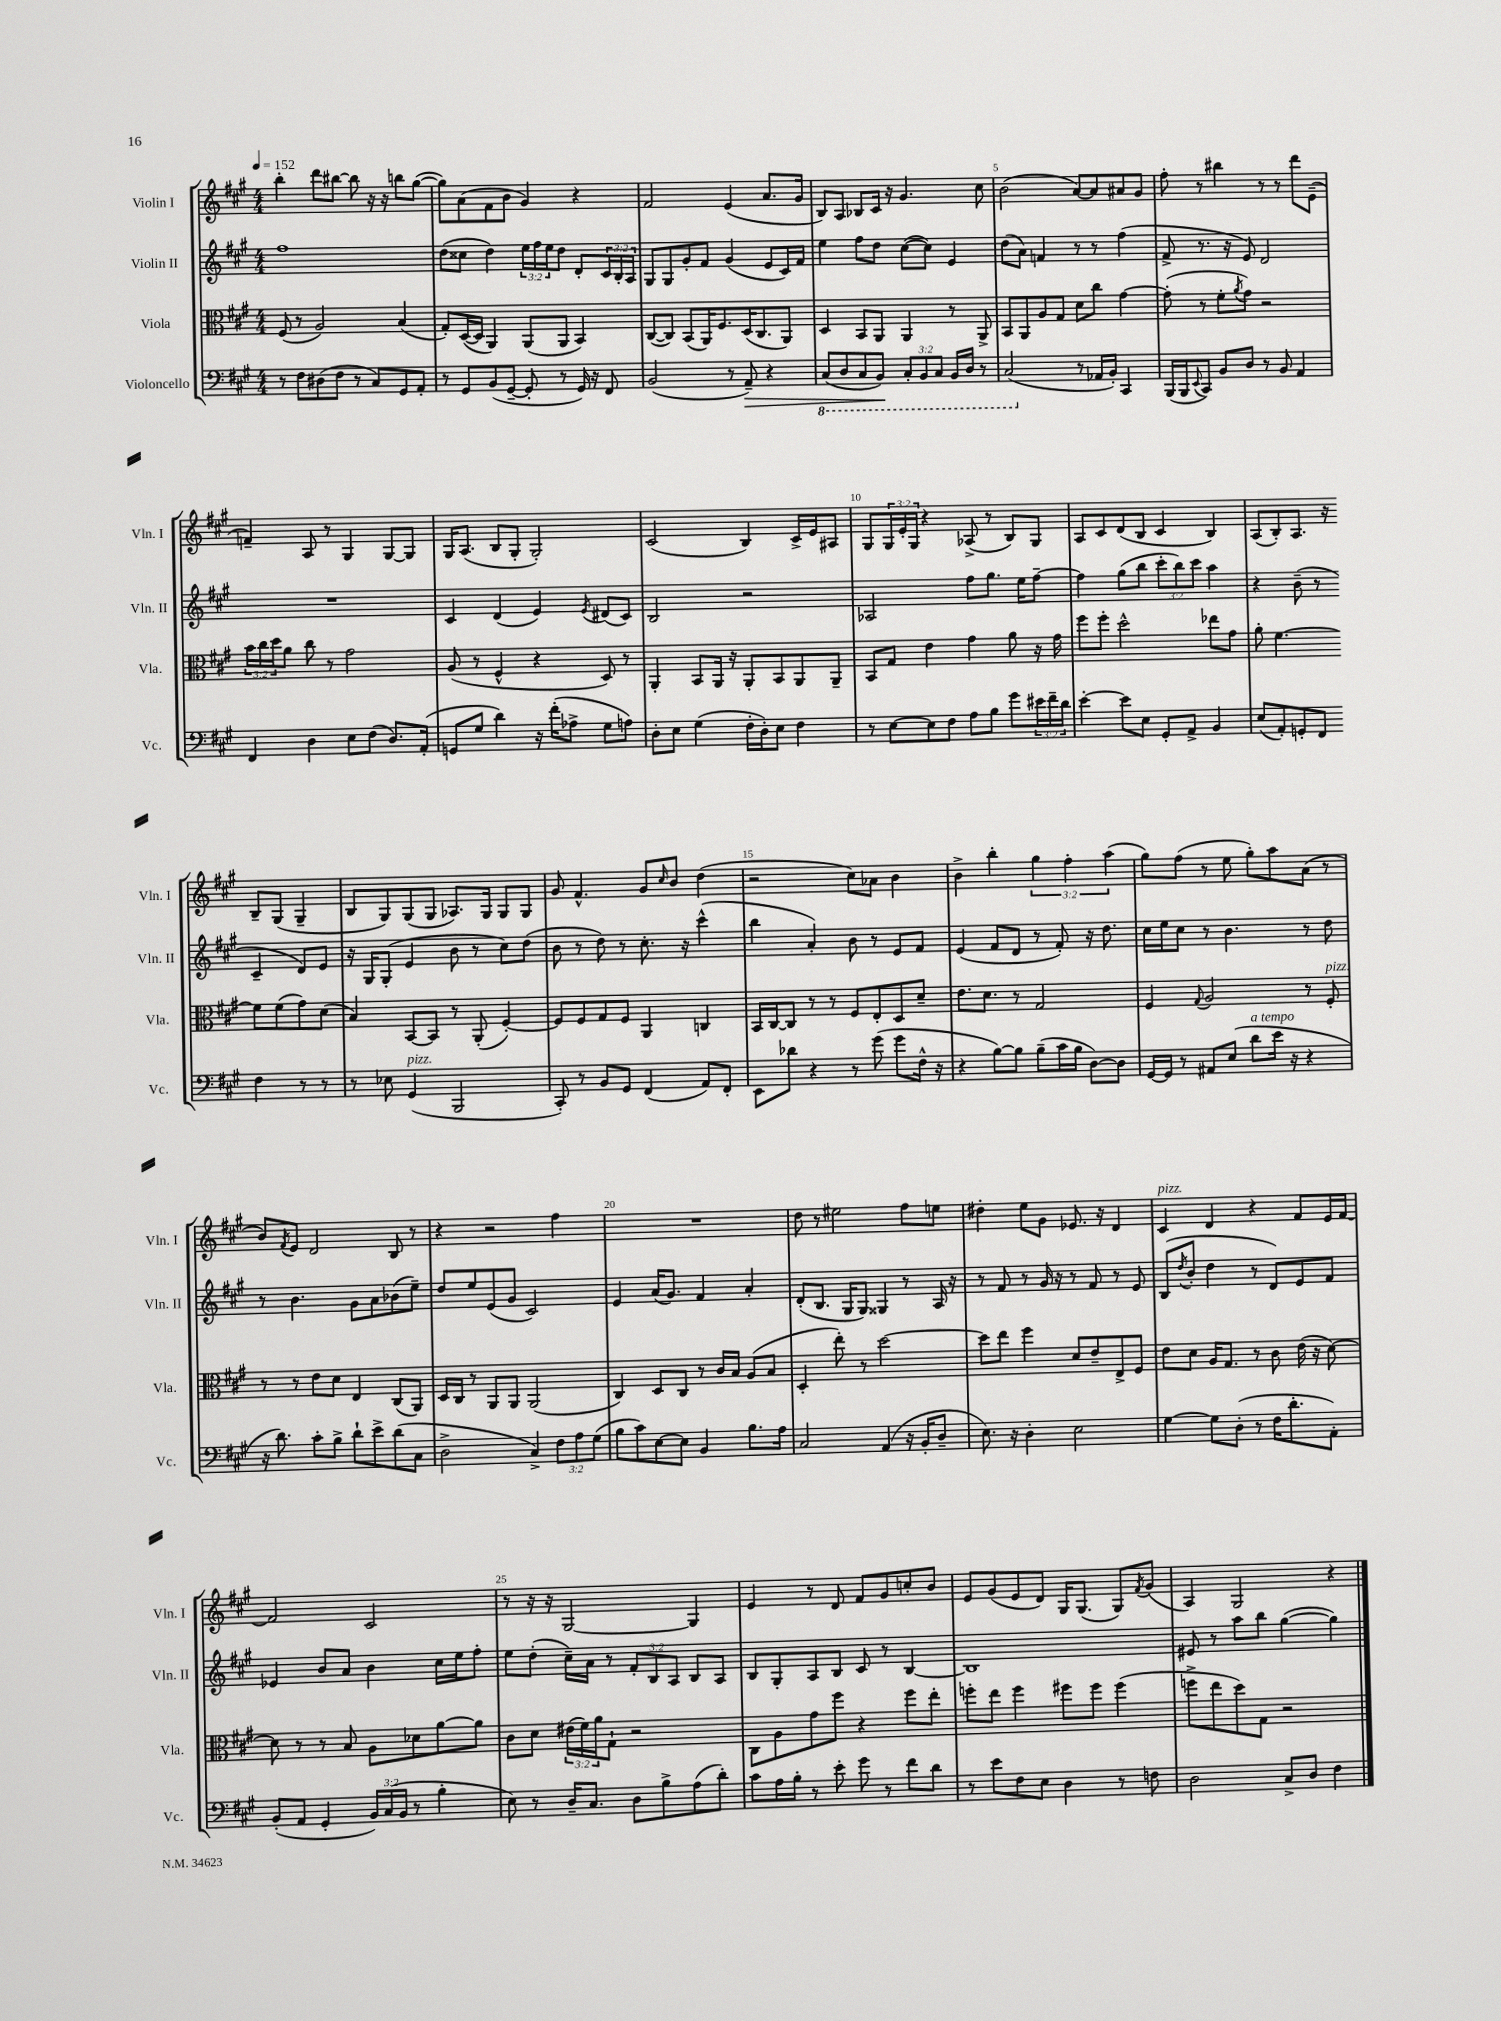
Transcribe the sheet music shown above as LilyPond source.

<<
\new StaffGroup <<
\new Staff = "s0" \with { instrumentName = "Violin I" shortInstrumentName = "Vln. I" } {
    \clef treble \key a \major \numericTimeSignature \time 4/4 \override Staff.TupletNumber.text = #tuplet-number::calc-fraction-text \tempo 4 = 152
    b''4-. d'''8 bis''8~ bis''8 r16 r16 b''8 gis''8~( |
    gis''8) a'8( fis'8 b'8 gis'4) r4 |
    fis'2 e'4( a'8. gis'16 |
    b8) a8 bes8 cis'16 r16 gis'4. cis''8 |
    b'2( a'8~) a'8 ais'8 gis'8 |
    fis''8-. r8 bis''4 r8 r8 d'''8 e'8--( |
    f'4--) a8 r8 gis4 gis8~ gis8 |
    gis16 a8.( b8 gis8-. gis2-.) |
    cis'2( b4) cis'16-> e'16 ais8 |
    gis8 \tuplet 3/2 { gis16 e'16-. gis16 } r4 aes8->( r8 b8) gis8 |
    a8 cis'8 d'8( b8 cis'4 b4) |
    a8( b8-.) a8. r16 b8-- gis8( gis4-- |
    b8 gis8) gis8( gis8 aes8.) gis16 gis8 gis8 |
    gis'8 fis'4.-^ gis'8 \grace { cis''16 } b'8 d''4( |
    r2 cis''8) aes'8 b'4 |
    b'4-> b''4-. \tuplet 3/2 { gis''4 fis''4-. a''4( } |
    gis''8) fis''8( r8 e''8 gis''8-.) a''8 a'8( r8 |
    b'8) \acciaccatura { fis'8 } e'8 d'2 b8 r8 |
    r4 r2 fis''4 |
    R1 |
    d''8 r8 eis''2 fis''8 e''8 |
    dis''4-. e''8 gis'8 ees'8. r16 d'4 |
    cis'4^\markup { \italic "pizz." } d'4 r4 fis'8 e'16 fis'16~ |
    fis'2 cis'2 |
    r8 r16 r16 gis2~ gis4 |
    e'4 r8 d'8 fis'8 gis'8 c''8-. b'8 |
    e'8 gis'8( e'8 d'8) gis16 gis8.( gis8) \acciaccatura { fis'8 } gis'8( |
    a4) gis2 r4 \bar "|." |
}
\new Staff = "s1" \with { instrumentName = "Violin II" shortInstrumentName = "Vln. II" } {
    \clef treble \key a \major \numericTimeSignature \time 4/4 \override Staff.TupletNumber.text = #tuplet-number::calc-fraction-text
    fis''1 |
    d''8( cisis''8 d''4) \tuplet 3/2 { e''16 fis''16 e''16 } d''8 d'8-. \tuplet 3/2 { cis'16 b16-. a16 } |
    gis8 gis8 gis'8-. fis'8 gis'4( e'8 cis'16) fis'16 |
    e''4 fis''8 d''8 cis''8~( cis''8) e'4 |
    d''8( a'8) f'4 r8 r8 fis''4( |
    fis'8-> r8. r16 e'8) d'2 |
    R1 |
    cis'4 d'4( e'4) \acciaccatura { e'8 } dis'8( cis'8) |
    b2 r2 |
    aes2 fis''8 gis''8. e''16 fis''8~-- |
    fis''4 gis''8( b''8 \tuplet 3/2 { cis'''8-. b''8) cis'''8 } a''4 |
    r4 b'8--( r8 cis'4-- d'8) e'8 |
    r16 gis16 gis8-.( e'4 b'8 r8 cis''8) d''8( |
    b'8 r8 d''8) r8 cis''8.-. r16 cis'''4-^( |
    b''4 a'4-.) b'8 r8 e'8 fis'8 |
    e'4( fis'8 d'8 r8 fis'8-.) r16 d''8. |
    cis''16 e''16 cis''8 r8 b'4. r8 d''8 |
    r8 b'4. gis'8 a'8 bes'8( e''8--) |
    d''8 e''8 e'8( gis'8 cis'2) |
    e'4 a'16( gis'8.) fis'4 a'4-. |
    d'8-.( b8. gis16 gis8) gisis4 r8 a16 r16 |
    r8 fis'8 r8 gis'16 r16 r8 fis'8 r8 e'8 |
    b8( \acciaccatura { d''8 } b'8-. d''4 r8 d'8) e'8 fis'8 |
    ees'4 b'8 a'8 b'4 cis''16 e''16 fis''8-. |
    e''8 d''8-.( cis''16--) a'16 r8 \tuplet 3/2 { fis'8-. b8 a8 } b8 a8 |
    b8 gis8-. a8 b8 cis'8 r8 b4~ |
    b1 |
    eis'8 r8 a''8 b''8 gis''4~( gis''4) \bar "|." |
}
\new Staff = "s2" \with { instrumentName = "Viola" shortInstrumentName = "Vla." } {
    \clef alto \key a \major \numericTimeSignature \time 4/4 \override Staff.TupletNumber.text = #tuplet-number::calc-fraction-text
    fis8( r8 a2) b4( |
    gis8-.) d16~( d16 a,4) a,8( a,8 b,4) |
    cis8~( cis8) b,8( a,16) fis8. d16( cis8. a,8) |
    d4 b,8 a,8 a,4 r8 a,8-> |
    b,8 a,8 a8 gis8 d'8 cis''8 gis'4~ |
    gis'8-.( r8 fis'8-. \acciaccatura { a'8 } gis'8) r2 |
    \tuplet 3/2 { b'16 cis''16 d''16 } a'8 cis''8 r8 gis'2 |
    a8( r8 fis4-^ r4 d8) r8 |
    a,4-. b,8 a,16 r16 a,8-. b,8 a,8 a,8-- |
    b,8 gis8 e'4 gis'4 a'8 r16 gis'16 |
    fis''8 fis''8-. d''2-^ ees''8 gis'8 |
    a'8-. fis'4.~ fis'8 fis'8( gis'8) d'8( |
    b4) b,8~ b,8 r8 a,8-.( fis4~-.) |
    fis8 fis8 gis8 fis8 a,4 c4 |
    b,16 cis16~ cis8 r8 r8 fis8 e8-. d8 d'8-- |
    e'8. d'8. r8 gis2 |
    fis4 \appoggiatura { gis8 } a2 r8 fis8-.^\markup { \italic "pizz." } |
    r8 r8 e'8 d'8 e4 cis8( a,8) |
    d16 cis16 r8 a,8 a,8 a,2( |
    cis4) d8 cis8 r8 cis'16 b16 a8( b8 |
    d4-. e''8-.) r8 d''2~ |
    d''8 e''8 fis''4 d'8 e'8-- e8-> fis8 |
    e'8 d'8 a16 gis8. r8 cis'8 e'16( r16 d'8~) |
    d'8 r8 r8 b8 a8 des'8 a'8~ a'8 |
    cis'8 d'8 \tuplet 3/2 { eis'16( fis'16) a'16 } gis8-! r2 |
    cis8 a8 gis'8 fis''8 r4 fis''8 e''8-. |
    f''8-. e''8 f''4 fis''8 fis''8 fis''4( |
    f''8-> e''8 d''8) gis8 r2 \bar "|." |
}
\new Staff = "s3" \with { instrumentName = "Violoncello" shortInstrumentName = "Vc." } {
    \clef bass \key a \major \numericTimeSignature \time 4/4 \override Staff.TupletNumber.text = #tuplet-number::calc-fraction-text
    r8 fis8 dis8( fis8 r8 cis8) gis,8 a,8-. |
    r8 gis,8 b,8( gis,8~-- gis,8-. r8 gis,16) r16 fis,8 |
    b,2( r8 a,8--\>) r4 |
    \ottava #-1 cis,8( d,8 cis,8 b,,8\!) \tuplet 3/2 { cis,8-. b,,8 cis,8 } b,,16 d,16 r8 |
    cis,2( \ottava #0 r8 aes,16 b,16-.) cis,4 |
    b,,16( b,,16 \appoggiatura { e,8 } cis,8) b,8 d8 r8 b,8 a,4 |
    fis,4 d4 e8 fis8( d8.) a,16-.( |
    g,8 gis8 d'4) r16 fis'16-.( aes8-> gis8 a8) |
    d8-. e8 gis4( fis16-. d16-.) e8 fis4 |
    r8 e8~ e8 fis8 a8 b8 gis'8 \tuplet 3/2 { eis'16 fis'16-- d'16 } |
    e'4~-. e'8 e8 gis,8-. a,8-> b,4 |
    e8( a,8-.) g,8-. fis,8 fis4 r8 r8 |
    r8 ees8 gis,4^\markup { \italic "pizz." }( b,,2 |
    cis,8-.) r8 b,8 gis,8 fis,4( a,8) fis,8-. |
    e,8 des'8 r4 r8 gis'8( gis'8 fis16-^ r16 |
    r4 b8~) b8 b8--( cis'16 b16 d8~) d8 |
    gis,16~ gis,16 r8 ais,8 e8( d'8^\markup { \italic "a tempo" } e'16 r16 r4 |
    r16 d'8.) cis'8-. b8-> d'8-! e'8-> d'8( cis8 |
    d2-> cis4->) \tuplet 3/2 { fis8 a8 gis8( } |
    b8 cis'8) e8~ e8 b,4 b8. a16 |
    cis2 a,4( r16 b,16-. d8-- |
    e8.) r16 d4-. e2 |
    gis4~ gis8 d8-.( r8 fis16 d'8.-. a,8-.) |
    b,8-.( a,8 gis,4-. \tuplet 3/2 { b,16) cis16( b,16 } r8 b4-. |
    e8) r8 d16-- cis8. d8 b8-> a8( d'8-.) |
    cis'8 a16 b16-. r8 e'8-. gis'8 r8 fis'8 d'8 |
    r8 e'8 fis8 e8 d4 r8 f8 |
    d2 cis8-> d8 fis4 \bar "|." |
}
>>
>>
\layout { \context { \Score \override BarNumber.break-visibility = ##(#f #t #t) barNumberVisibility = #(every-nth-bar-number-visible 5) } }
